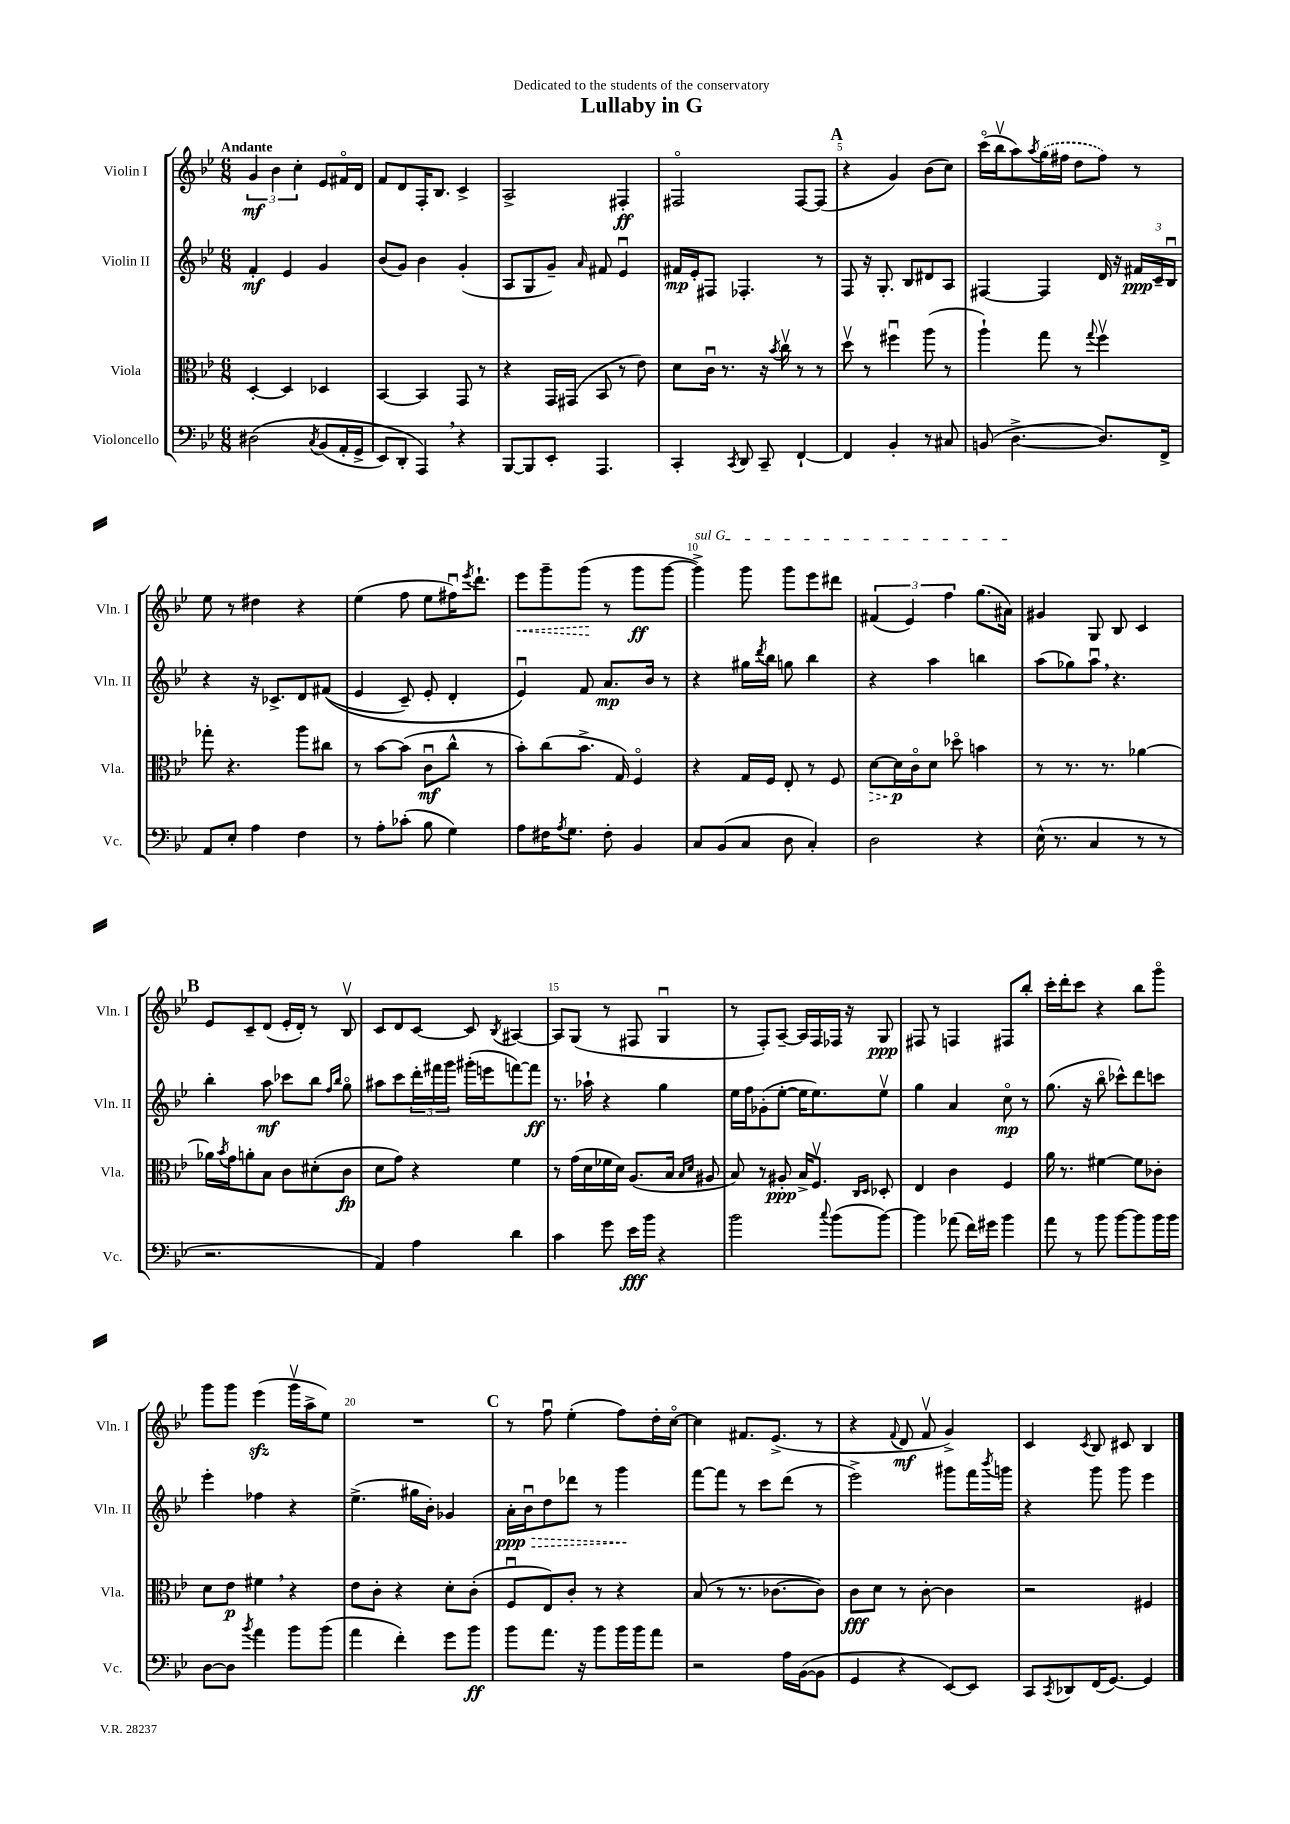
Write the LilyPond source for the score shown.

\header { title = "Lullaby in G" dedication = "Dedicated to the students of the conservatory" }
<<
\new StaffGroup <<
\new Staff = "s0" \with { instrumentName = "Violin I" shortInstrumentName = "Vln. I" } {
    \clef treble \key bes \major \numericTimeSignature \time 6/8 \tempo "Andante"
    \tuplet 3/2 { g'4\mf bes'4 c''4-. } ees'8 fis'16\flageolet d'16 |
    f'8 d'8 f16-. bes8. c'4-> |
    a2-> fis4-.\ff |
    fis2\flageolet fis8~ fis8( |
    \mark \markup { \bold "A" } r4 g'4) bes'8( c''8) |
    c'''16\flageolet( bes''16\upbow a''8) \acciaccatura { a''8 } \once \slurDashed g''16( fis''16 d''8 fis''8) r8 |
    ees''8 r8 dis''4 r4 |
    ees''4( f''8 ees''8 fis''16\downbow) \acciaccatura { ees'''8 } d'''8.-! |
    \once \override Hairpin.style = #'dashed-line ees'''8\< g'''8-- g'''8\!( r8 g'''8\ff g'''8~ |
    \once \override TextSpanner.bound-details.left.text = \markup { \italic "sul G" } g'''4->\startTextSpan) g'''8 g'''8 ees'''8 dis'''8 |
    \tuplet 3/2 { fis'4( ees'4) f''4 } g''8.( ais'16\stopTextSpan) |
    gis'4 g8 bes8 c'4 |
    \mark \markup { \bold "B" } ees'8 c'8-- d'8( ees'16-. d'16-.) r8 bes8\upbow |
    c'8 d'8 c'8~ c'8 \acciaccatura { bes8 } ais4~ |
    ais8 g8( r8 fis8 g4\downbow |
    r8 f8-.) a8~-- a16 f16 fes16 r16 g8\ppp |
    fis8 r8 f4 fis8 bes''8-. |
    c'''16-. d'''16-. c'''8 r4 bes''8 g'''8\flageolet |
    g'''8 g'''8 ees'''4\sfz( g'''16\upbow a''16-> ees''8) |
    R2. |
    \mark \markup { \bold "C" } r8 f''8\downbow ees''4-.( f''8) d''16-. c''16~\flageolet |
    c''4 fis'8. ees'8.->( r8 |
    r4 \appoggiatura { f'8 } d'8\mf f'8\upbow g'4->) |
    c'4 \acciaccatura { c'8 } bes8 cis'8 bes4 \bar "|." |
}
\new Staff = "s1" \with { instrumentName = "Violin II" shortInstrumentName = "Vln. II" } {
    \clef treble \key bes \major \numericTimeSignature \time 6/8
    f'4-.\mf ees'4 g'4 |
    bes'8( g'8) bes'4 g'4-.( |
    a8 g8 g'8--) \grace { a'16 } fis'8 ees'4\downbow |
    fis'16\mp ees'16-. fis8 fes4.-. r8 |
    \mark \markup { \bold "A" } f8 r16 g8.-. bes8 dis'8 a8 |
    fis4~ fis4 d'16 r16 \tuplet 3/2 { fis'16\ppp c'16-- bes16\downbow } |
    r4 r16 ces'8.-> d'8 fis'8(\( |
    ees'4 c'8--) ees'8-. d'4-. |
    ees'4\downbow\) f'8 a'8.\mp bes'16 r8 |
    r4 gis''16 \acciaccatura { d'''8 } bes''16 g''8 bes''4 |
    r4 a''4 b''4 |
    a''8( ges''8) a''8\downbow \breathe r4. |
    \mark \markup { \bold "B" } bes''4-. a''8\mf ces'''8 bes''8 \grace { f''16 bes''16 } g''8\flageolet |
    ais''8 c'''8 \tuplet 3/2 { d'''16-. fis'''16 g'''16 } gis'''16-.( e'''16 f'''8~) f'''8\ff |
    r8. aes''16-! r4 g''4 |
    ees''16 f''16 ges'8-.( ees''8~-. ees''16 ees''8.) ees''8\upbow |
    g''4 a'4 c''8\flageolet\mp r8 |
    g''8.( r16 bes''8\flageolet ces'''8-^) d'''8 c'''8 |
    ees'''4-. fes''4 r4 |
    ees''4.->( gis''16 bes'16-.) ges'4 |
    \mark \markup { \bold "C" } \once \override Hairpin.style = #'dashed-line a'16-.\ppp\> bes'16\downbow d''8 des'''8 r8 g'''4\! |
    f'''8~ f'''8 r8 c'''8 d'''8( r8 |
    ees'''2->) gis'''8 f'''16 \acciaccatura { bes'''8 } g'''16 |
    r4 g'''8 g'''8 ees'''4 \bar "|." |
}
\new Staff = "s2" \with { instrumentName = "Viola" shortInstrumentName = "Vla." } {
    \clef alto \key bes \major \numericTimeSignature \time 6/8
    d4~-. d4 des4 |
    bes,4~ bes,4 g,8 r8 |
    r4 g,16 gis,16( bes,8 r8 ees'8) |
    d'8 c'16\downbow r8. r16 \acciaccatura { bes'8 } c''16\upbow r8 r8 |
    \mark \markup { \bold "A" } d''8\upbow r8 fis''4\downbow a''8( r8 |
    a''4-!) g''8 r8 \appoggiatura { g''8 } f''4\upbow |
    ges''8-. r4. a''8 cis''8 |
    r8 bes'8~ bes'8( c'8\downbow\mf c''8-^ r8 |
    bes'8-.) c''8( bes'8.-> g16) f4\flageolet |
    r4 g16 f16 ees8-. r8 f8 |
    \once \override Hairpin.style = #'dashed-line d'8~\> d'16\p\! c'16\flageolet d'8 des''8\flageolet b'4 |
    r8 r8. r8. aes'4~ |
    \mark \markup { \bold "B" } aes'16 \acciaccatura { bes'8 } g'16 a'8-. bes8 c'8 dis'8-.( c'8\fp |
    d'8 g'8) r4 f'4 |
    r8 g'16( d'16 fes'16 d'16) a8.( bes16 \grace { bes16 d'16 } ais8 |
    bes8) r8 ais8-.\ppp bes16-> f8.\upbow \grace { c16 d16 } des8-. |
    ees4 c'4 f4 |
    a'16 r8. fis'4~ fis'8 ces'8-. |
    d'8 ees'8\p fis'4 \breathe r4 |
    ees'8 c'8-. r4 d'8-. c'8-.( |
    \mark \markup { \bold "C" } f8\downbow ees8) c'8-. r8 r4 |
    bes8( r8 r8. ces'8.~ ces'8) |
    c'8\fff d'8 r8 c'8~-. c'4 |
    r2 fis4 \bar "|." |
}
\new Staff = "s3" \with { instrumentName = "Violoncello" shortInstrumentName = "Vc." } {
    \clef bass \key bes \major \numericTimeSignature \time 6/8
    dis2\( \acciaccatura { c8 } bes,8( a,16-. g,16-> |
    ees,8) d,8-. a,,4\) \breathe r4 |
    bes,,8~ bes,,8 ees,8-. a,,4. |
    c,4-. \acciaccatura { c,8 } d,8 c,8-- f,4~-! |
    \mark \markup { \bold "A" } f,4 bes,4-. r8 cis8 |
    b,8( d4.~-> d8.) f,16-> |
    a,8 ees8-. a4 f4 |
    r8 a8-. ces'8-.( bes8 g4) |
    a8 fis16 \acciaccatura { a8 } g8. fis8-. bes,4 |
    c8 bes,8( c8 d8 c4-.) |
    d2 r4 |
    ees16-^( r8. c4 r8 r8 |
    \mark \markup { \bold "B" } r2. |
    a,4) a4 d'4 |
    c'4 g'8 ees'16\fff bes'16 r4 |
    bes'2 \appoggiatura { c''8 } bes'8( bes'8~) |
    bes'4 aes'8( f'16) gis'16 bes'4 |
    a'8 r8 bes'8 bes'8~ bes'8 bes'16 bes'16 |
    d8~ d8 \acciaccatura { bes'8 } a'4 bes'8 bes'8( |
    a'4 f'4-.) g'8 bes'8\ff |
    \mark \markup { \bold "C" } bes'8 a'8. r16 bes'8 bes'16 bes'16 a'8 |
    r2 a16 bes,16~( bes,8 |
    g,4 r4 ees,8~) ees,8 |
    c,8 \acciaccatura { c,8 } des,8 f,16( g,8.~) g,4 \bar "|." |
}
>>
>>
\layout { \context { \Score \override BarNumber.break-visibility = ##(#f #t #t) barNumberVisibility = #(every-nth-bar-number-visible 5) } }
